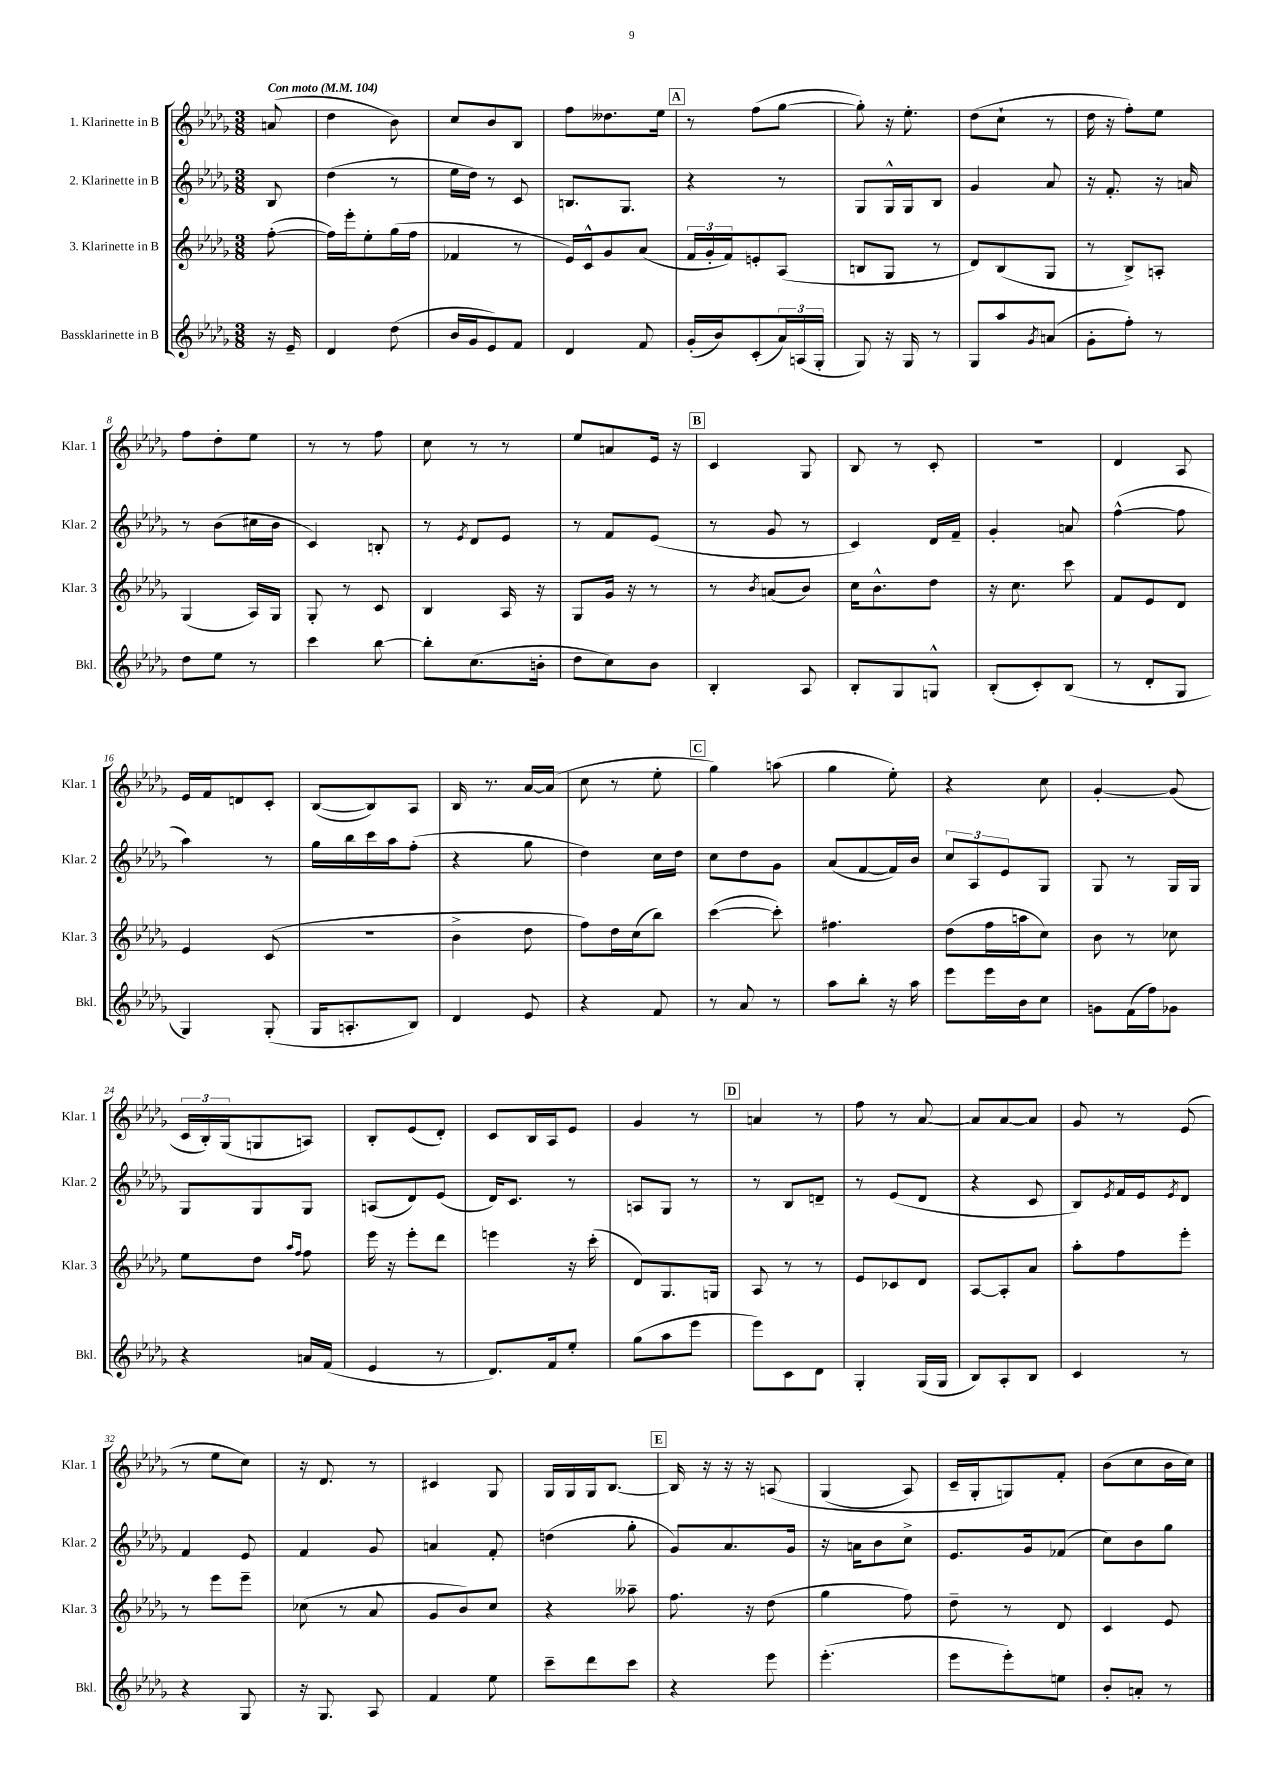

**kern	**kern	**kern	**kern
*part4	*part3	*part2	*part1
*staff4	*staff3	*staff2	*staff1
*I"Bassklarinette in B	*I"3. Klarinette in B	*I"2. Klarinette in B	*I"1. Klarinette in B
*I'Bkl.	*I'Klar. 3	*I'Klar. 2	*I'Klar. 1
*clefG2	*clefG2	*clefG2	*clefG2
*k[b-e-a-d-g-]	*k[b-e-a-d-g-]	*k[b-e-a-d-g-]	*k[b-e-a-d-g-]
*M3/8	*M3/8	*M3/8	*M3/8
*MM104	*MM104	*MM104	*MM104
=	=	=	=
!	!	!	!LO:TX:a:B:t=Con moto
16r	([8ff'\	8B-/	(8an/
16e-~/	.	.	.
=1	=1	=1	=1
4d-/	16ff\LL])	(4dd-\	4dd-\
.	16eee-'\J	.	.
.	8ee-'\	.	.
(8dd-\	(16gg-\L	8r	8b-\)
.	16ff\JJ	.	.
=2	=2	=2	=2
16b-/LL	4f-X/	16ee-\LL	8cc/L
16g-/J	.	16dd-\JJ)	.
8e-/)	.	8r	8b-/
8f/J	8r	8c/	8B-/J
=3	=3	=3	=3
4d-/	16e-/LL)	8.Bn/L	8ff\L
.	16c^^/J	.	.
.	8g-/	.	8.dd--X\
.	.	8.G-/J	.
8f/	(8a-/J	.	.
.	.	.	16ee-\Jk
!!LO:REH:place=s1:t=A
=4	=4	=4	=4
(16g-'/LL	24f/LL	4r	8r
.	24g-'/	.	.
16b-/J)	.	.	.
.	24f/J)	.	.
(8c'/	8en'/	.	(8ff\L
24a-/L)	(8A-/J	8r	[8gg-\J
(24An/	.	.	.
24G-'/JJ	.	.	.
=5	=5	=5	=5
8G-/)	8Bn/L	8G-/L	8gg-'\])
16r	8G-/J	16G-^^/L	16r
16G-/	.	16G-/J	8.ee-'\
8r	8r	8B-/J	.
=6	=6	=6	=6
8G-/L	8d-/L)	4g-/	(8dd-\L
8aa-/	(8B-/	.	8cc`\J
8qg-/	.	.	.
(8an/J	8G-/J	8a-/	8r
=7	=7	=7	=7
8g-'\L	8r	16r	16dd-\
.	.	8.f'/	16r
8ff'\J)	8B-^/L)	.	8ff'\L)
8r	8An'/J	16r	8ee-\J
.	.	16an/	.
!!LO:LB:g=z
=8	=8	=8	=8
8dd-\L	(4G-/	8r	8ff\L
8ee-\J	.	(8b-\L	8dd-'\
8r	16A-/LL)	16cc#X\L	8ee-\J
.	16G-/JJ	16b-\JJ	.
=9	=9	=9	=9
4ccc\	8G-'/	4c/)	8r
.	8r	.	8r
[8bb-\	8c/	8Bn'/	8ff\
=10	=10	=10	=10
8bb-'\L]	4B-/	8r	8cc\
.	.	8qe-/	.
(8.cc\	.	8d-/L	8r
.	16A-/	8e-/J	8r
16bn'\Jk	16r	.	.
=11	=11	=11	=11
8dd-\L	8G-/L	8r	8ee-/L
8cc\)	16g-/Jk	8f/L	8an/
.	16r	.	.
8b-\J	8r	(8e-/J	16e-/Jk
.	.	.	16r
!!LO:REH:place=s1:t=B
=12	=12	=12	=12
4B-'/	8r	8r	4c/
.	8qb-/	.	.
.	(8an/L	8g-/	.
8A-/	8b-/J)	8r	8G-/
=13	=13	=13	=13
8B-'/L	16cc\KL	4c/)	8B-/
.	8.b-^^\	.	.
8G-/	.	.	8r
8Gn^^/J	8dd-\J	16d-/LL	8c'/
.	.	16f~/JJ	.
=14	=14	=14	=14
(8B-'/L	16r	4g-'/	4.r
.	8.cc\	.	.
8c'/)	.	.	.
(8B-/J	8ccc\	8an/	.
=15	=15	=15	=15
8r	8f/L	([4ff^^\	4d-/
8d-'/L	8e-/	.	.
8G-/J	8d-/J	8ff\]	8A-/
!!LO:LB:g=z
=16	=16	=16	=16
4G-/)	4e-/	4aa-\)	16e-/LL
.	.	.	16f/J
.	.	.	8dn/
(8G-'/	(8c/	8r	8c'/J
=17	=17	=17	=17
16G-/KL	4.r	16gg-\LL	([8B-/L
8.An'/	.	16bb-\	.
.	.	16ccc\	8B-/])
.	.	16aa-\J	.
8B-/J)	.	(8ff'\J	8A-/J
=18	=18	=18	=18
4d-/	4b-^\	4r	16B-/
.	.	.	8.r
8e-/	8dd-\	8gg-\	[16a-/LL
.	.	.	(16a-/JJ]
=19	=19	=19	=19
4r	8ff\L)	4dd-\)	8cc\
.	16dd-\L	.	8r
.	(16cc\J	.	.
8f/	8bb-\J)	16cc\LL	8ee-'\
.	.	16dd-\JJ	.
!!LO:REH:place=s1:t=C
=20	=20	=20	=20
8r	([4ccc\	8cc\L	4gg-\)
8a-/	.	8dd-\	.
8r	8ccc'\])	8g-\J	(8aan\
=21	=21	=21	=21
8aa-\L	4.ff#X\	(8a-/L	4gg-\
8bb-'\J	.	[8f/	.
16r	.	16f/L])	8ee-'\)
16aa-\	.	16b-/JJ	.
=22	=22	=22	=22
8eee-\L	(8dd-\L	12cc/L	4r
.	.	12A-/	.
16eee-\L	16ff\L	.	.
.	.	12e-/	.
16b-\J	16aan\J	.	.
8cc\J	8cc\J)	8G-/J	8cc\
=23	=23	=23	=23
8gn\L	8b-\	8G-/	[4g-'/
(16f\L	8r	8r	.
16ff\J)	.	.	.
8g-X\J	8cc-X\	16G-/LL	(8g-/]
.	.	16G-/JJ	.
!!LO:LB:g=z
=24	=24	=24	=24
4r	8ee-\L	8G-/L	24c/LL
.	.	.	24B-'/)
.	.	.	(24G-/J
.	8dd-\J	8G-/	8Gn/
.	16qqaa-/LL	.	.
.	16qqff/JJ	.	.
16an/LL	8ff\	8G-/J	8An/J)
(16f/JJ	.	.	.
=25	=25	=25	=25
4e-/	16eee-\	(8An/L	8B-'/L
.	16r	.	.
.	8eee-'\L	8d-/)	(8e-/
8r	8ddd-\J	(8e-/J	8d-'/J)
=26	=26	=26	=26
8.d-/L)	4eeen\	16d-/KL)	8c/L
.	.	8.c/J	.
.	.	.	16B-/L
16f/k	.	.	16A-/J
8ee-'/J	16r	8r	8e-/J
.	(16ccc'\	.	.
=27	=27	=27	=27
(8gg-\L	8d-/L)	8An/L	4g-/
8aa-\	8.G-/	8G-/J	.
8eee-\J	.	8r	8r
.	16Gn/Jk	.	.
!!LO:REH:place=s1:t=D
=28	=28	=28	=28
8eee-\L)	8A-/	8r	4an/
8c\	8r	8B-/L	.
8d-\J	8r	8dn~/J	8r
=29	=29	=29	=29
4G-'/	8e-/L	8r	8ff\
.	8c-X/	(8e-/L	8r
(16G-/LL	8d-/J	8d-/J	[8a-/
16G-/JJ	.	.	.
=30	=30	=30	=30
8B-/L)	[8A-/L	4r	8a-/L]
8A-'/	8A-'/]	.	[8a-/
8B-/J	8a-/J	8c/	8a-/J]
=31	=31	=31	=31
4c/	8aa-'\L	8B-/L)	8g-/
.	.	8qe-/	.
.	8ff\	16f/L	8r
.	.	16e-/J	.
.	.	8qe-/	.
8r	8eee-'\J	8d-/J	(8e-/
!!LO:LB:g=z
=32	=32	=32	=32
4r	8r	4f/	8r
.	8eee-\L	.	8ee-\L
8G-/	8eee-~\J	8e-/	8cc\J)
=33	=33	=33	=33
16r	(8cc-X\	4f/	16r
8.G-/	.	.	8.d-/
.	8r	.	.
8A-/	8a-/	8g-/	8r
=34	=34	=34	=34
4f/	8g-/L	4an/	4c#X/
.	8b-/)	.	.
8ee-\	8cc/J	8f'/	8G-/
=35	=35	=35	=35
8ccc~\L	4r	(4ddn\	16G-/LL
.	.	.	16G-/
8ddd-\	.	.	16G-/J
.	.	.	[8.B-/J
8ccc\J	8aa--X~\	8gg-'\	.
!!LO:REH:place=s1:t=E
=36	=36	=36	=36
4r	8.ff\	8g-/L)	16B-/]
.	.	.	16r
.	.	8.a-/	16r
.	16r	.	16r
8eee-\	(8dd-\	.	(8An/
.	.	16g-/Jk	.
=37	=37	=37	=37
(4.eee-'\	4gg-\	16r	(4G-/
.	.	16an\KL	.
.	.	8b-\	.
.	8ff\)	8cc^\J	8A-/)
=38	=38	=38	=38
8eee-\L	8dd-~\	8.e-/L	16c~/LL
.	.	.	16G-'/J
8eee-'\)	8r	.	8Gn/)
.	.	16g-/k	.
8een\J	8d-/	(8f-X/J	8f'/J
=39	=39	=39	=39
8b-'/L	4c/	8cc\L)	(8b-\L
8an'/J	.	8b-\	8cc\
8r	8e-/	8gg-\J	16b-\L
.	.	.	16cc\JJ)
==	==	==	==
*-	*-	*-	*-
